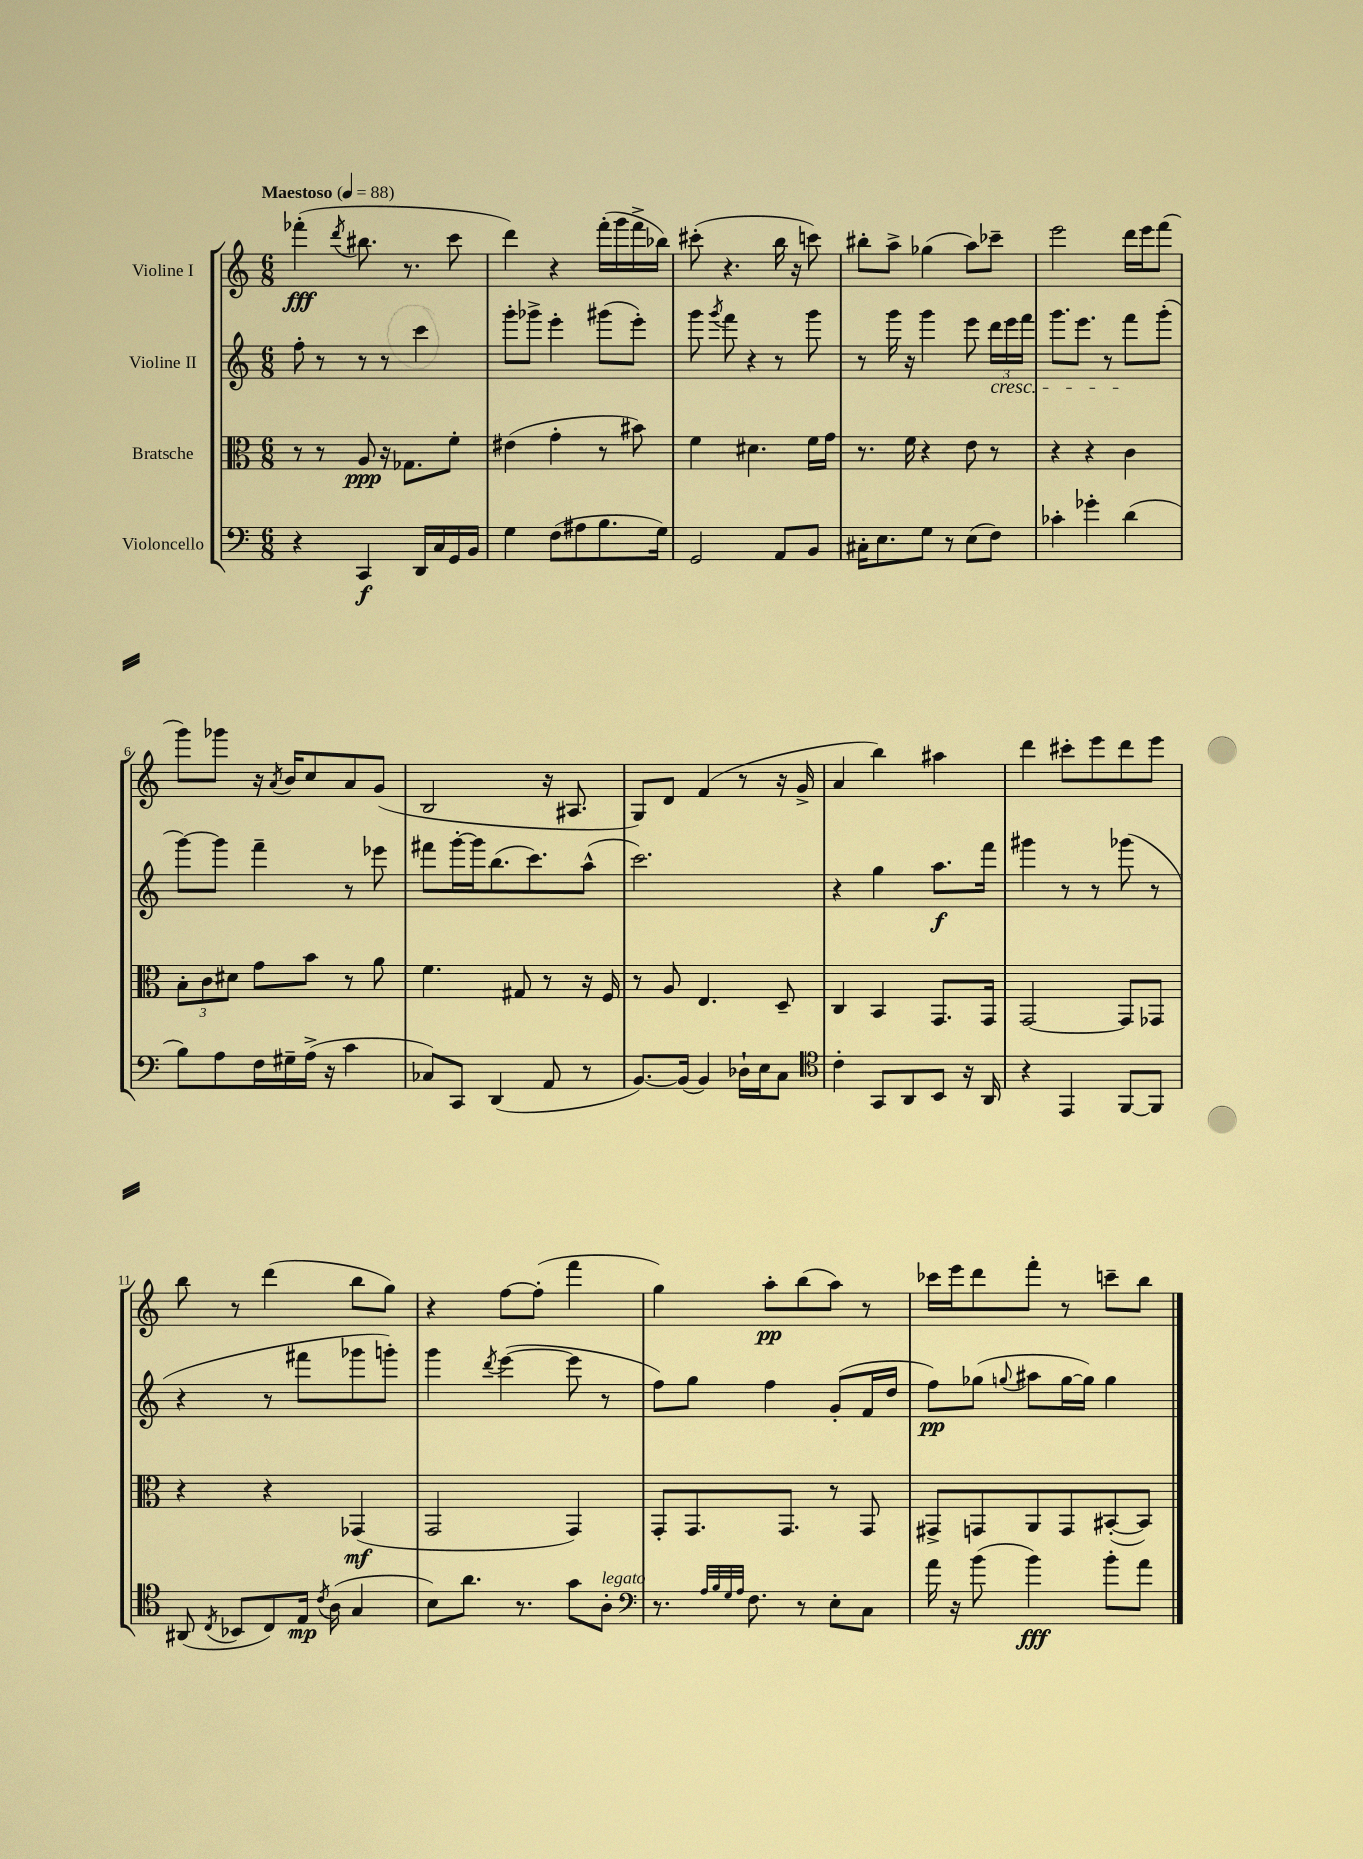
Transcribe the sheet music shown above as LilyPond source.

<<
\new StaffGroup <<
\new Staff = "s0" \with { instrumentName = "Violine I" } {
    \clef treble \key c \major \numericTimeSignature \time 6/8 \tempo "Maestoso" 4 = 88
    \autoBeamOff fes'''4-.\fff( \acciaccatura { d'''8 } bis''8. r8. c'''8 |
    d'''4) r4 f'''16[-.( g'''16 f'''16-> bes''16]) |
    cis'''8-.( r4. b''16 r16 c'''8) |
    bis''8[-. a''8]-> ges''4( a''8[) ces'''8]-- |
    e'''2 d'''16[ e'''16 f'''8]( |
    g'''8[) ges'''8] r16 \acciaccatura { a'8 } b'16[ c''8 a'8 g'8]( |
    b2 r16 ais8. |
    g8[) d'8] f'4( r8 r16 g'16-> |
    a'4 b''4) ais''4 |
    d'''4 cis'''8[-. e'''8 d'''8 e'''8] |
    b''8 r8 d'''4( b''8[ g''8]) |
    r4 f''8[~ f''8]-.( f'''4 |
    g''4) a''8[-.\pp b''8( a''8]) r8 |
    ces'''16[ e'''16 d'''8 f'''8]-. r8 c'''8[-- b''8] \bar "|." |
}
\new Staff = "s1" \with { instrumentName = "Violine II" } {
    \clef treble \key c \major \numericTimeSignature \time 6/8
    \autoBeamOff f''8-. r8 r8 r8 c'''4 |
    g'''8[-. ges'''8]-> e'''4-. gis'''8[( e'''8]-.) |
    g'''8 \acciaccatura { g'''8 } f'''8 r4 r8 g'''8 |
    r8 g'''16 r16 g'''4 e'''8 \tuplet 3/2 { d'''16[\cresc e'''16 f'''16] } |
    g'''8.[ e'''8.] r8 f'''8[\! g'''8]-.( |
    g'''8[~) g'''8] f'''4-- r8 ees'''8 |
    fis'''8[ g'''16~-. g'''16 b''8.( c'''8.) a''8]-^( |
    c'''2.) |
    r4 g''4 a''8.[\f f'''16] |
    gis'''4 r8 r8 ges'''8( r8 |
    r4 r8 fis'''8[ ges'''8 g'''8]-.) |
    g'''4 \acciaccatura { d'''8 } e'''4~( e'''8 r8 |
    f''8[) g''8] f''4 g'8[-.( f'16 d''16] |
    f''8[\pp) ges''8]( \appoggiatura { g''8 } ais''8[ g''16~ g''16]) g''4 \bar "|." |
}
\new Staff = "s2" \with { instrumentName = "Bratsche" } {
    \clef alto \key c \major \numericTimeSignature \time 6/8
    \autoBeamOff r8 r8 a8\ppp r16 ges8.[ f'8]-. |
    eis'4( g'4-. r8 bis'8) |
    f'4 dis'4. f'16[ g'16] |
    r8. f'16 r4 e'8 r8 |
    r4 r4 c'4 |
    \tuplet 3/2 { b8[-. c'8 dis'8] } g'8[ b'8] r8 a'8 |
    f'4. gis8 r8 r16 f16 |
    r8 a8 e4. d8-- |
    c4 b,4 g,8.[ g,16] |
    g,2~ g,8[ ges,8] |
    r4 r4 ges,4\mf( |
    g,2 g,4) |
    g,8[-. g,8. g,8.] r8 g,8 |
    gis,8[-> g,8 a,8 g,8 bis,8~-.( bis,8]) \bar "|." |
}
\new Staff = "s3" \with { instrumentName = "Violoncello" } {
    \clef bass \key c \major \numericTimeSignature \time 6/8
    \autoBeamOff r4 c,4\f d,16[ c16 g,16 b,16] |
    g4 f8[( ais8 b8. g16]) |
    g,2 a,8[ b,8] |
    cis16[-. e8. g8] r8 e8[( f8]) |
    ces'4-. ges'4-. d'4( |
    b8[) a8 f16 gis16-- a16]->( r16 c'4 |
    ces8[) c,8] d,4( a,8 r8 |
    b,8.[~) b,16]( b,4) des16[-! e16 c8] |
    \clef tenor c'4-. g,8[ a,8 b,8] r16 a,16 |
    r4 e,4 f,8[~ f,8] |
    ais,8( \acciaccatura { c8 } bes,8[ c8) e16]\mp \acciaccatura { c'8 } a16( g4 |
    b8[) a'8.] r8. g'8[ a8]-.^\markup { \italic "legato" } |
    \clef bass r8. \grace { a32[ b32 g32 a32] } f8. r8 e8[-. c8] |
    a'16 r16 b'8( b'4\fff) b'8[-. a'8] \bar "|." |
}
>>
>>
